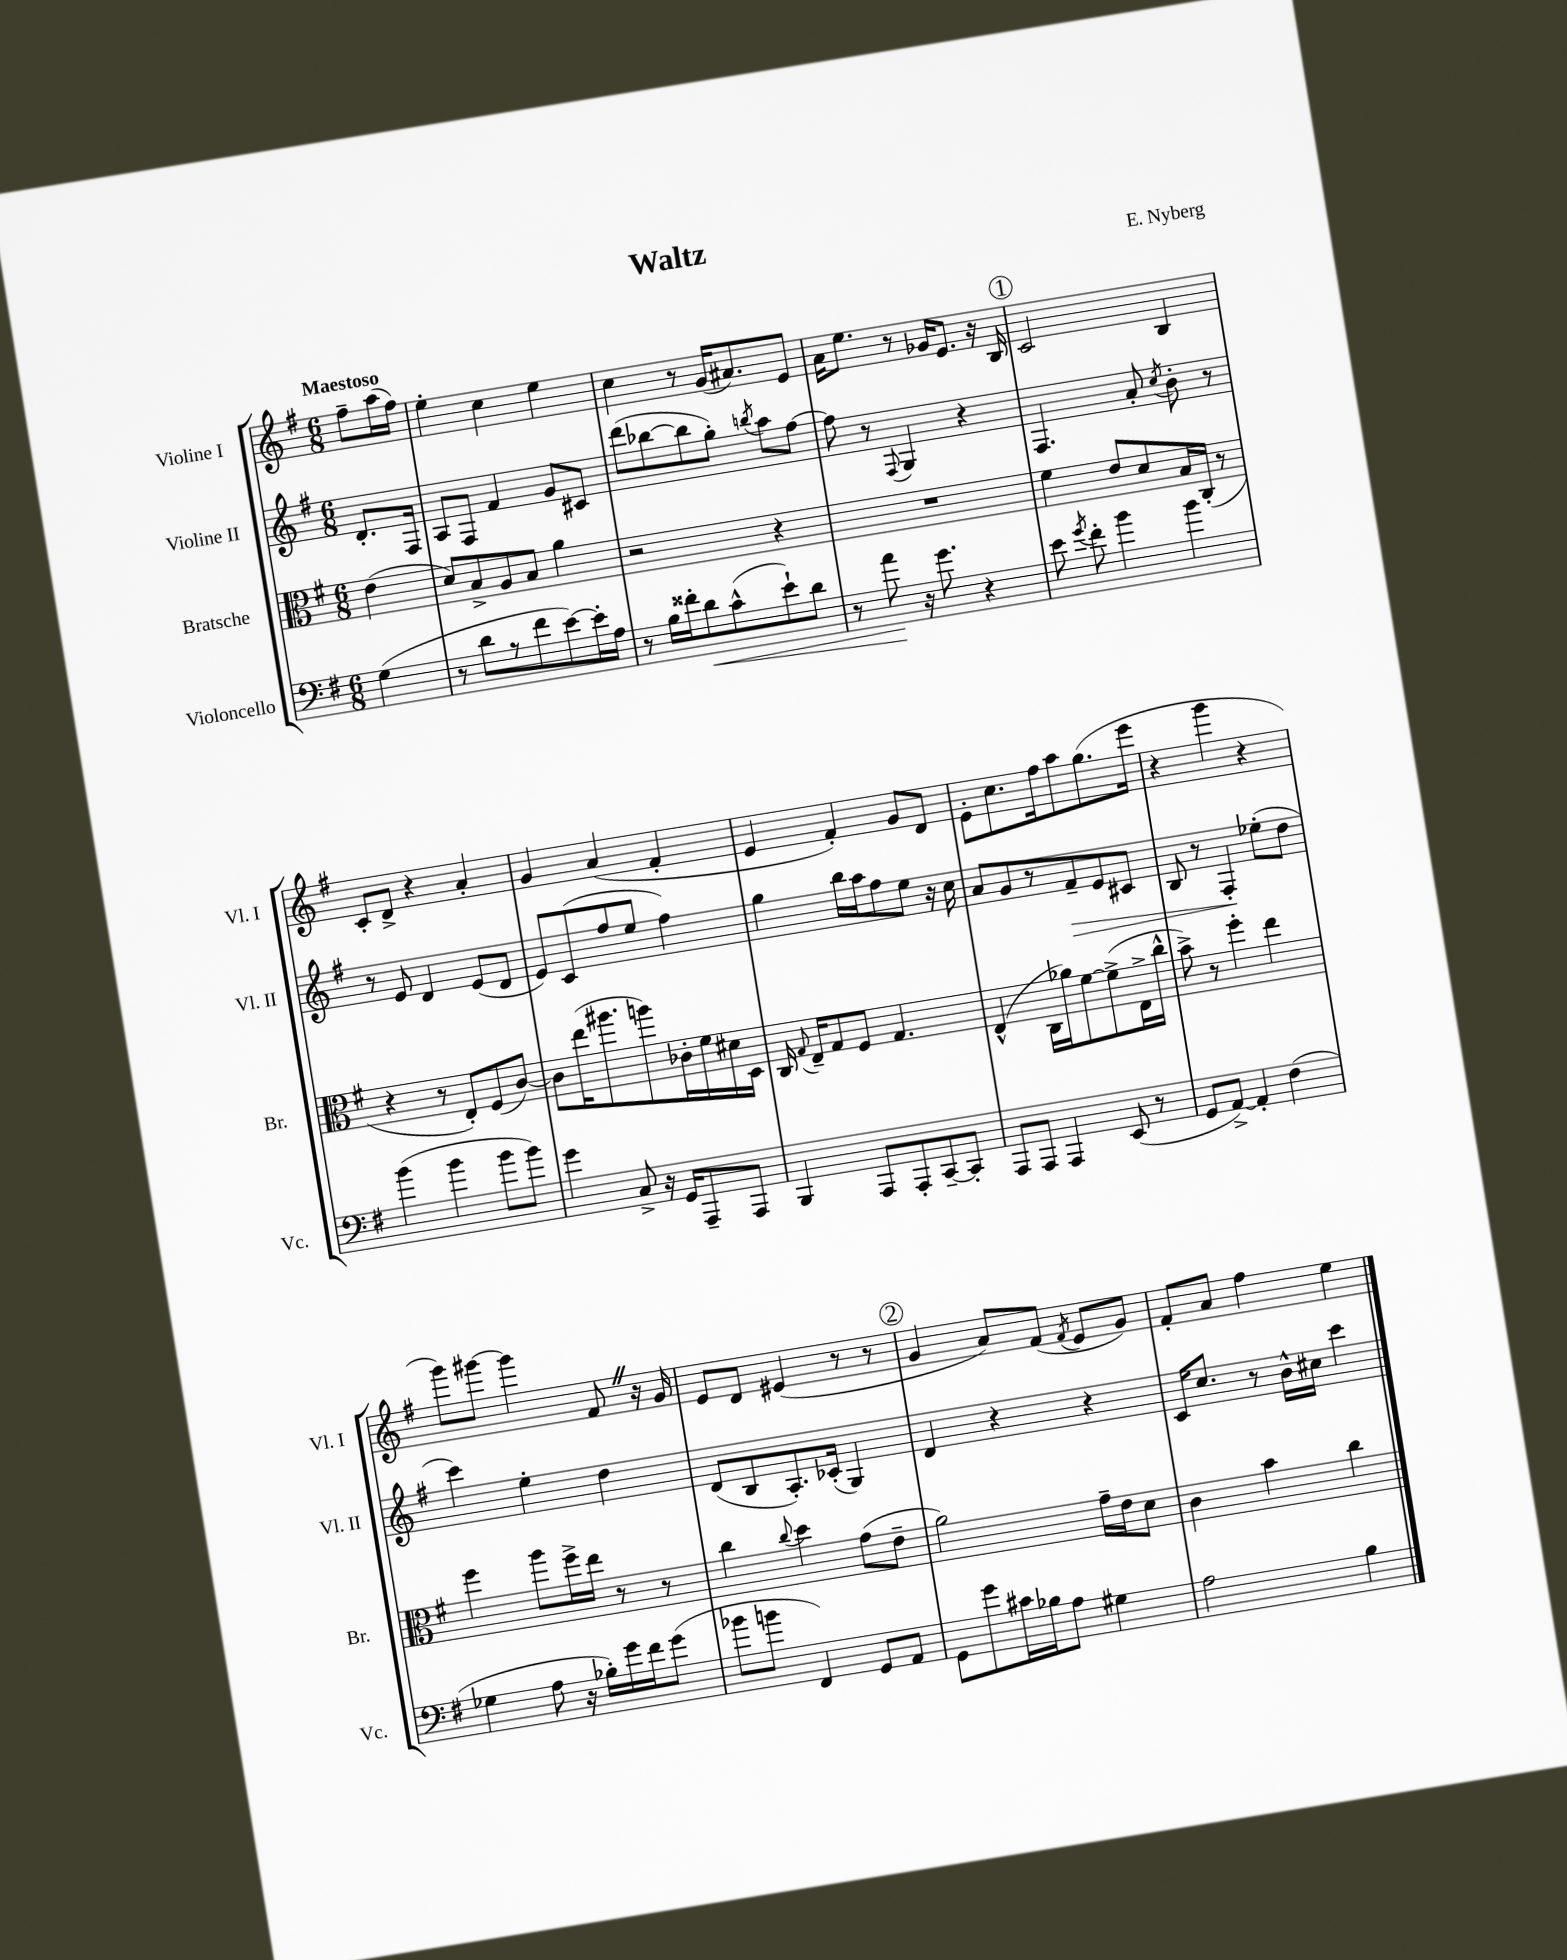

**kern	**kern	**kern	**kern
*staff4	*staff3	*staff2	*staff1
*clefF4	*clefC3	*clefG2	*clefG2
*k[f#]	*k[f#]	*k[f#]	*k[f#]
*M6/8	*M6/8	*M6/8	*M6/8
(4G	(4e	8.d'	8ff#~
.	.	.	(16aa
.	.	16F#	16ff#)
=	=	=	=
8r	8d)	8A	4ee'
8d	8B^	8F#	.
8r	8A	4f#	4cc
8f#	8B	.	.
[8e)	4a	8g	4ee
16e']	.	8c#	.
16A	.	.	.
=	=	=	=
8r	2r	(8ddd	4cc
16B	.	[8bb-	.
16f##'	.	.	.
8d	.	8bb-]	8r
(8c^^	.	8gg')	(16g
.	.	.	8.a#)
.	.	8qbb	.
8e`)	4r	8aa	.
8d	.	[8ff#	8e
=	=	=	=
8r	2.r	8ff#]	16a
.	.	.	8.ee
8a	.	8r	.
.	.	8qqF#	.
16r	.	4G	8r
8.g	.	.	.
.	.	.	16g-
.	.	.	8.e
4r	.	4r	.
.	.	.	16r
.	.	.	16B
=	=	=	=
8e	4f#	4.F#	2c
8qg	.	.	.
8f#'	.	.	.
4b	8e	.	.
.	8d	8a'	.
.	.	8qcc	.
4b	16B	8b'	4B
.	(16C'	.	.
.	8r	8r	.
=	=	=	=
(4b	4r	8r	8c'
.	.	8e	8d^
4b	8r	4d	4r
.	8E')	.	.
8b	(8F#	(8e	4a'
8b)	[8c)	8d	.
=	=	=	=
4g	8c]	8e)	4g
.	(16ee	(8c	.
.	8.aa#	.	.
8C^	.	8ff#	(4a
16r	8aa)	8ee	.
16GG	.	.	.
8AAA~	16c-'	4ff#)	4f#'
.	16f#	.	.
8AAA	16d#	.	.
.	16D	.	.
=	=	=	=
4BBB	16C	4gg	4e
.	8qqG	.	.
.	16E~	.	.
.	8G	.	.
8AAA	8F#	16bb	4f#')
.	.	16aa	.
8AAA'	4.G	8ff#	.
[8CC~	.	8ee	8g
8CC']	.	16r	8d
.	.	16cc	.
=	=	=	=
8AAA	(4E^^	8a	8e'
8AAA	.	8g	8.cc
4AAA	16C	8r	.
.	16a-)	.	16ff#
.	[8f#	8f#~	8aa
(8EE	(8f#^]	8e	(8.gg
8r	16E^	8c#	.
.	16cc^^	.	16eee
=	=	=	=
8GG	8b^)	8B	4r
[8AA^)	8r	8r	.
4AA']	4ff#'	4F#'	4ggg
(4F#	4ee	(8ee-'	4r
.	.	8dd	.
=	=	=	=
4G-	4ff#	4ccc)	8ggg)
.	.	.	[8ggg#
8A	8aa	4ee'	4ggg#]
16r	16ff#^	.	.
16B-')	16ee	.	.
16g	8r	4dd	8f#
16f#	.	.	.
(8g	8r	.	16r
.	.	.	16g
=	=	=	=
8b-	4cc	(8d	8e
8b	.	8B	8d
.	8qqcc	.	.
4FF#)	4dd	8.A')	(4e#
.	.	(16c-'	.
8GG	(8g	4G)	8r
8AA	8e~	.	8r
=	=	=	=
8GG	2a)	4d	4g
8g	.	.	.
16c#	.	4r	8a)
16B-	.	.	.
8A	.	.	(8f#
.	.	.	8qf#
4G#	16g~	4r	8e
.	16e	.	.
.	8d	.	8g)
=	=	=	=
2A	4c	16c	8f#'
.	.	8.cc	.
.	.	.	8a
.	4b	8r	4ff#
.	.	16b^^	.
.	.	16cc#	.
4B	4cc	4ccc	4ee
==	==	==	==
*-	*-	*-	*-
